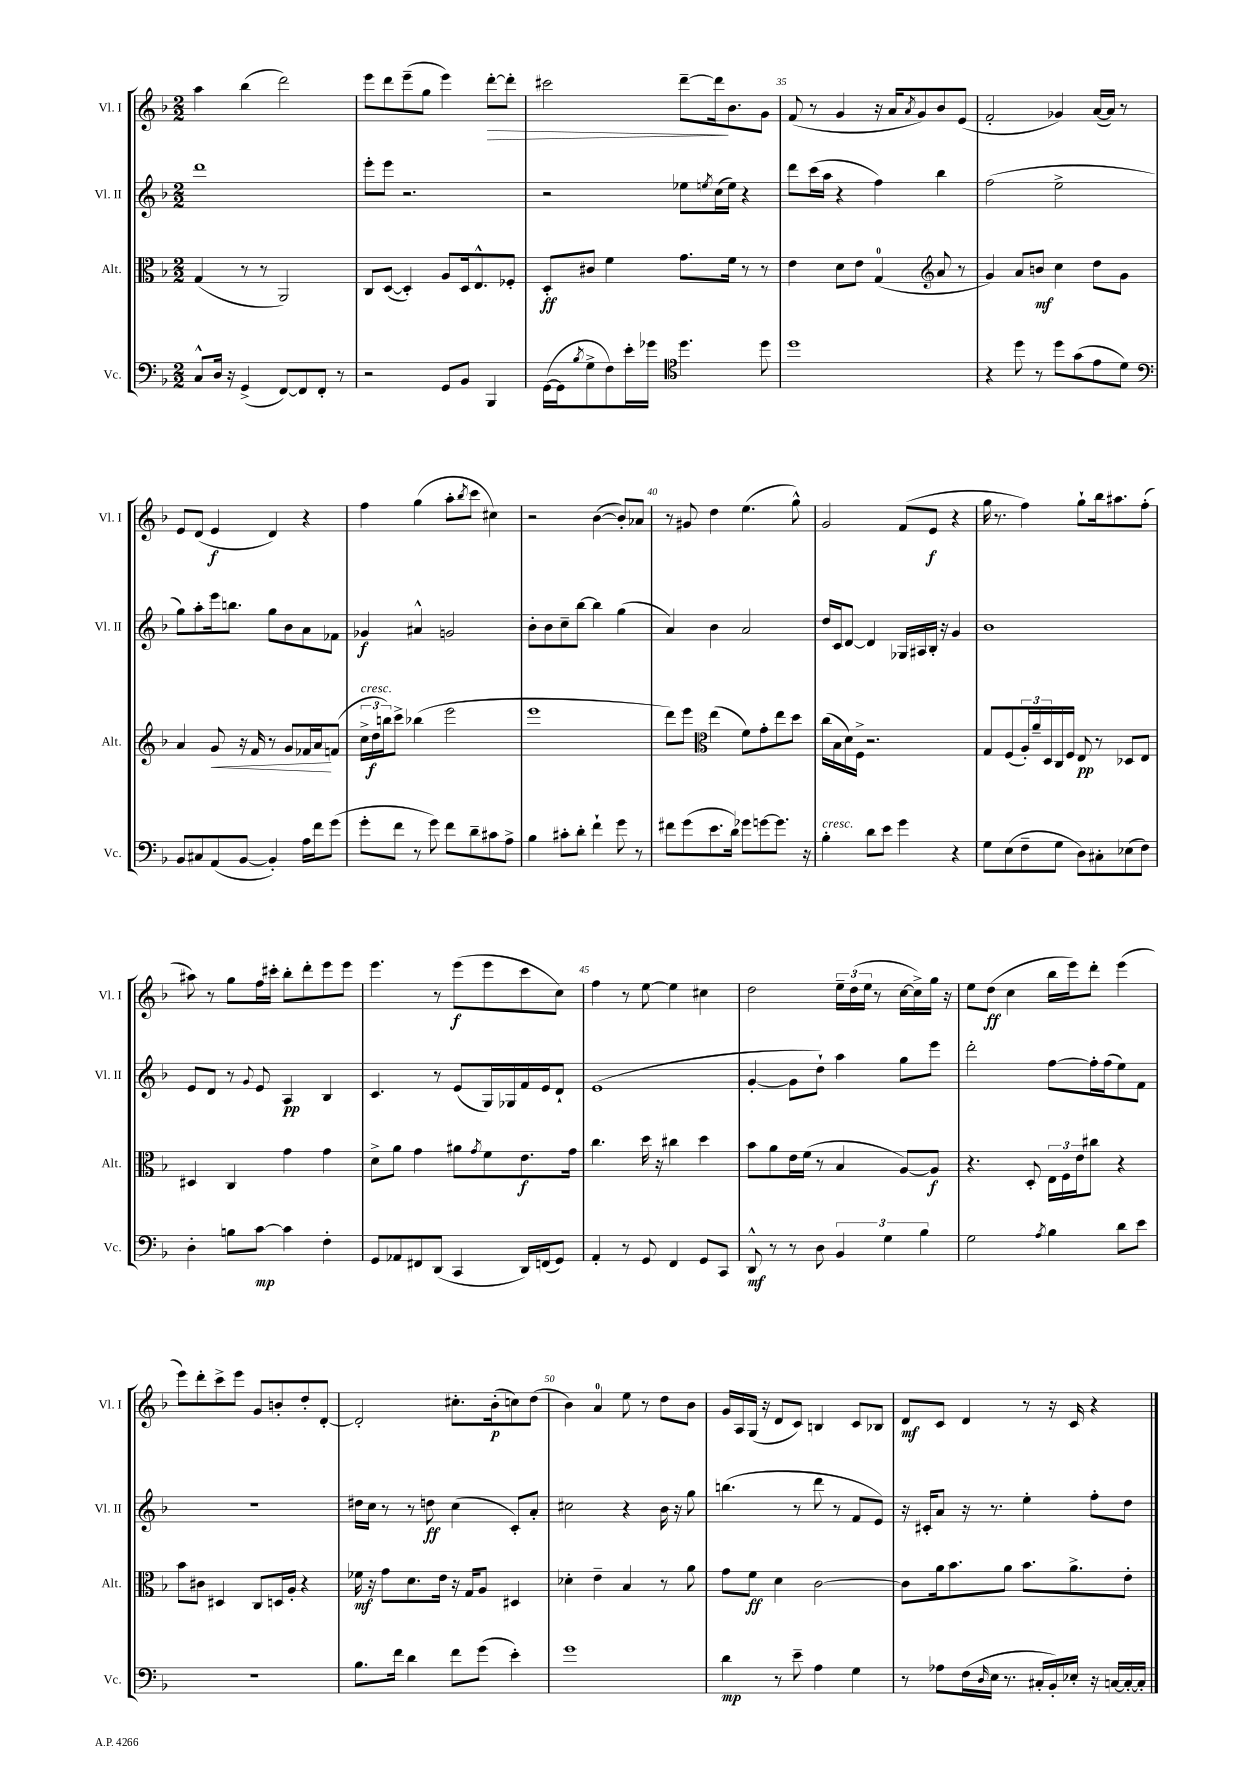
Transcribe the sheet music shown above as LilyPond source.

<<
\new StaffGroup <<
\new Staff = "s0" \with { instrumentName = "Vl. I" shortInstrumentName = "Vl. I" } {
    \clef treble \key f \major \numericTimeSignature \time 2/2
    a''4 bes''4( d'''2) |
    e'''8 d'''8 e'''8--( g''8 e'''4) d'''8~-.\> d'''8-. |
    cis'''2 d'''8~-- d'''16\! bes'8. g'8 |
    f'8( r8 g'4 r16 a'16 \acciaccatura { a'8 } g'8) bes'8 e'8( |
    f'2-. ges'4) a'16~( a'16) r8 |
    e'8 d'8( e'4\f d'4) r4 |
    f''4 g''4( a''8-. \acciaccatura { bes''8 } c'''8 cis''4) |
    r2 bes'4~( bes'8-.) aes'8 |
    r8 gis'8 d''4 e''4.( g''8-^) |
    g'2 f'8( e'8\f r4 |
    g''16 r8. f''4) g''8-! bes''16 ais''8. f''8-.( |
    ais''8) r8 g''8 f''16 cis'''16-. bes''8-. d'''8-. e'''8 e'''8 |
    e'''4. r8 e'''8\f( e'''8 c'''8 c''8) |
    f''4 r8 e''8~ e''4 cis''4 |
    d''2 \tuplet 3/2 { e''16-- d''16( e''16 } r8 c''16~ c''16->) g''16 r16 |
    e''8 d''8\ff( c''4 bes''16 e'''16) d'''8-. e'''4( |
    e'''8) d'''8-. c'''8-> e'''8 g'8 b'8-. d''8-. d'8~-. |
    d'2-. cis''8.-. bes'16-.\p( c''8) d''8( |
    bes'4) a'4-0 e''8 r8 d''8 bes'8 |
    g'16 a16 g16( r16 d'8 c'8) b4 c'8 bes8 |
    d'8\mf c'8 d'4 r8 r16 c'16 r4 \bar "|." |
}
\new Staff = "s1" \with { instrumentName = "Vl. II" shortInstrumentName = "Vl. II" } {
    \clef treble \key f \major \numericTimeSignature \time 2/2
    d'''1 |
    e'''8-. e'''8 r2. |
    r2 ees''8 \acciaccatura { e''8 } c''16( e''16) r4 |
    d'''8 c'''16( a''16 r4 f''4) bes''4 |
    f''2( e''2-> |
    g''8) a''8-. e'''16 b''8. g''8 bes'8 a'8 fes'8 |
    ges'4\f ais'4-^ g'2 |
    bes'8-. bes'8 c''8-- bes''8~ bes''4 g''4( |
    a'4) bes'4 a'2 |
    d''16 c'16 d'8~ d'4 ges16 ais16 bes16-. r16 g'4 |
    bes'1 |
    e'8 d'8 r8 \appoggiatura { g'8 } e'8 a4\pp bes4 |
    c'4. r8 e'8( g16) ges16 f'16 e'16 d'8-! |
    e'1( |
    g'4~-. g'8 d''8-!) a''4 g''8 e'''8 |
    d'''2-. f''8~ f''16-. f''16( e''8) f'8 |
    r1 |
    dis''16 c''16 r8 r8 d''8\ff c''4( c'8-.) a'8-. |
    cis''2 r4 bes'16 r16 g''8 |
    b''4.( r8 d'''8 r8 f'8 e'8) |
    r16 cis'16-. a'8 r16 r8. e''4-. f''8-. d''8 \bar "|." |
}
\new Staff = "s2" \with { instrumentName = "Alt." shortInstrumentName = "Alt." } {
    \clef alto \key f \major \numericTimeSignature \time 2/2
    g4( r8 r8 a,2) |
    c8 d8~( d4-.) a8 d16 e8.-^ fes8-. |
    d8-.\ff cis'8 f'4 g'8. f'16 r8 r8 |
    e'4 d'8 e'8 g4-0( \clef treble a'8 r8 |
    g'4) a'8 b'8\mf c''4 d''8 g'8 |
    a'4 g'8\< r16 f'16 r8 g'8 fes'16 a'16\! f'8( |
    \tuplet 3/2 { c''16->^\markup { \italic "cresc." } d''16\f b''16) } c'''8-> bes''4( e'''2 |
    e'''1 |
    d'''8) e'''8 \clef alto e''4( f'8) g'8-. e''8 d''8 |
    c''16( bes16 d'16) f16-> r2. |
    g8 f8( \tuplet 3/2 { a16-.) a'16-- d16 } c16 f16 e8\pp r8 des8 e8 |
    dis4 c4 g'4 g'4 |
    d'8-> a'8 g'4 ais'8 \acciaccatura { g'8 } f'8 e'8.\f g'16 |
    c''4. d''16 r16 cis''4 d''4 |
    bes'8 a'8 e'16 f'16( r8 bes4 a8~) a8\f |
    r4. d8-. \tuplet 3/2 { e16 f16 e'16 } cis''8 r4 |
    bes'8 cis'8 dis4 c8 d16 a16-. r4 |
    fes'16\mf r16 g'8 d'8. e'16 r16 g16 a8 dis4 |
    des'4-. e'4-- bes4 r8 a'8 |
    g'8 f'8\ff d'4 c'2~ |
    c'8 a'16 bes'8. a'8 bes'8. a'8.-> e'8-. \bar "|." |
}
\new Staff = "s3" \with { instrumentName = "Vc." shortInstrumentName = "Vc." } {
    \clef bass \key f \major \numericTimeSignature \time 2/2
    c8-^ d16 r16 g,4->( f,8~) f,8 f,8-. r8 |
    r2 g,8 bes,8 bes,,4 |
    g,16~( g,16 \acciaccatura { bes8 } g8-> f8) e'16-. ges'16 \clef tenor d''4. d''8 |
    d''1 |
    r4 d''8 r8 d''8 g'8( e'8 d'8) |
    \clef bass bes,8 cis8 a,8( bes,8~ bes,4-.) a16 f'16 g'8( |
    g'8-. f'8 r8 g'8) f'8 d'8-- cis'8 a8-> |
    bes4 cis'8-. d'8-. f'4-! g'8 r8 |
    fis'8 g'8( e'8. d'16) ges'8 g'8~ g'8. r16 |
    bes4-.^\markup { \italic "cresc." } d'8 e'8 g'4 r4 |
    g8 e8( f8-- g8 d8) cis8-. ees8( f8) |
    d4-. b8 c'8~\mp c'4 f4-. |
    g,8 aes,8 fis,8 d,8( c,4 d,16) f,16( g,8) |
    a,4-. r8 g,8 f,4 g,8 c,8 |
    d,8-^\mf r8 r8 d8 \tuplet 3/2 { bes,4 g4 bes4 } |
    g2 \acciaccatura { a8 } bes4 d'8 e'8 |
    R1 |
    bes8. f'16 d'4 f'8 g'8( e'4-.) |
    g'1 |
    d'4\mp r8 e'8-- a4 g4 |
    r8 aes8 f16( \grace { d16 } e16 r8. cis16-. bes,16-.) ees16-. r16 c16~ c16~-. c16-. \bar "|." |
}
>>
>>
\layout { \context { \Score currentBarNumber = #32 \override BarNumber.break-visibility = ##(#f #t #t) barNumberVisibility = #(every-nth-bar-number-visible 5) } }
